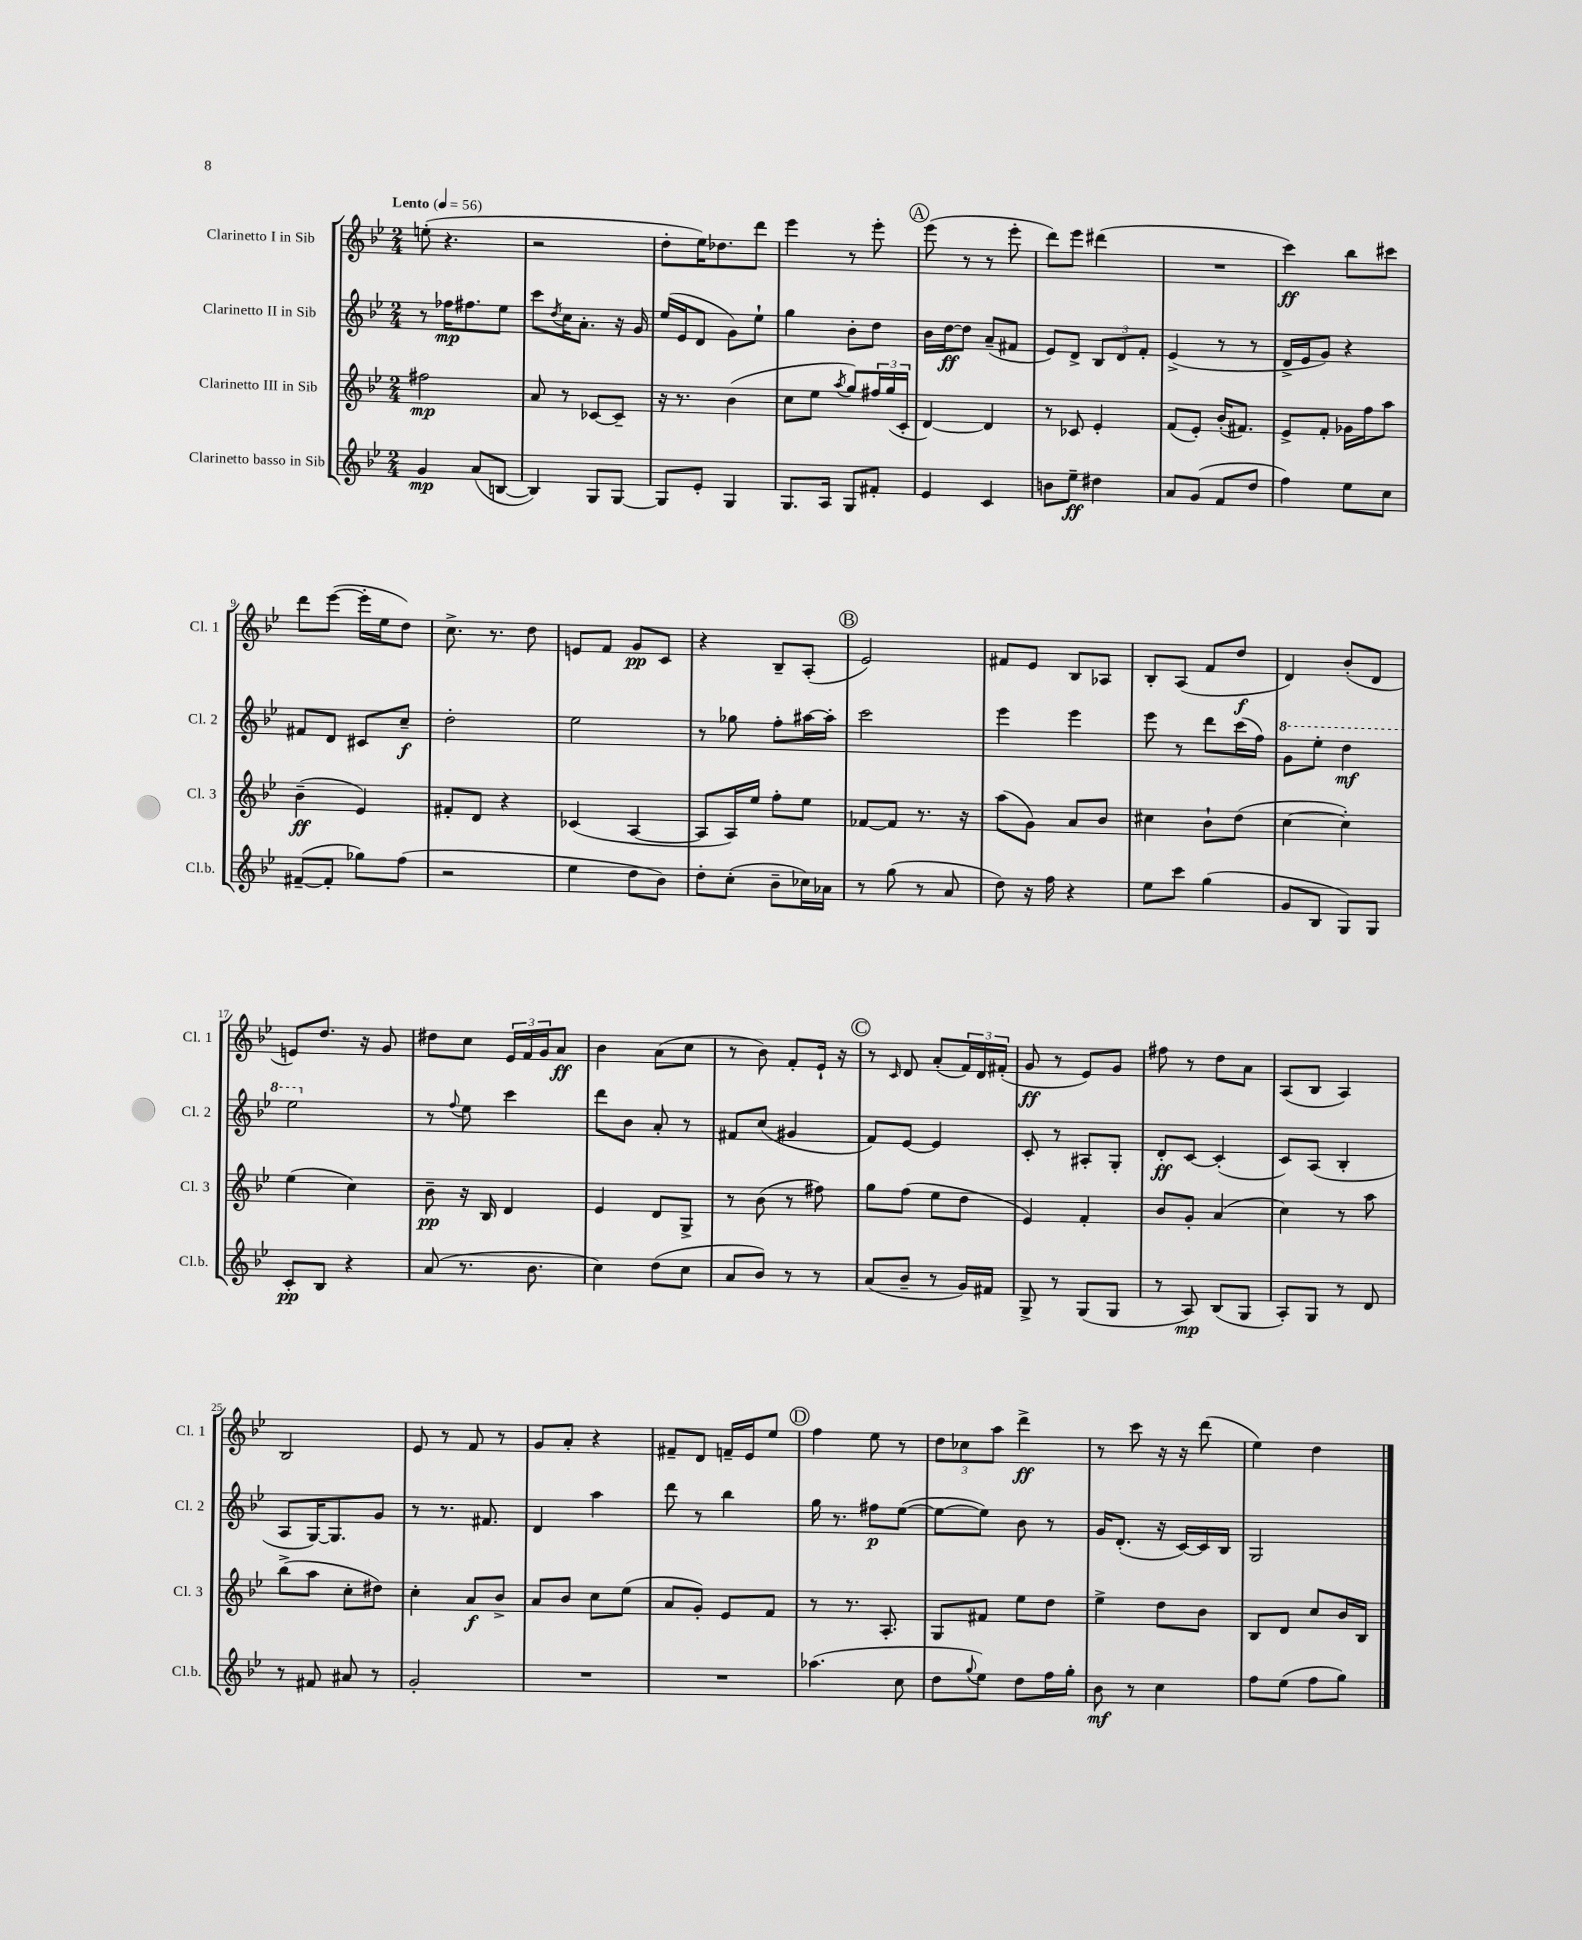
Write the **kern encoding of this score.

**kern	**dynam	**kern	**dynam	**kern	**dynam	**kern	**dynam
*part4	*part4	*part3	*part3	*part2	*part2	*part1	*part1
*staff4	*staff4	*staff3	*staff3	*staff2	*staff2	*staff1	*staff1
*I"Clarinetto basso in Sib	*	*I"Clarinetto III in Sib	*	*I"Clarinetto II in Sib	*	*I"Clarinetto I in Sib	*
*I'Cl.b.	*	*I'Cl. 3	*	*I'Cl. 2	*	*I'Cl. 1	*
*clefG2	*	*clefG2	*	*clefG2	*	*clefG2	*
*k[b-e-]	*	*k[b-e-]	*	*k[b-e-]	*	*k[b-e-]	*
*M2/4	*	*M2/4	*	*M2/4	*	*M2/4	*
*MM56	*	*MM56	*	*MM56	*	*MM56	*
=1	=1	=1	=1	=1	=1	=1	=1
!	!	!	!	!	!	!LO:TX:a:B:t=Lento	!
4g/	mp	2ff#X\	mp	8r	.	(8een'\	.
.	.	.	.	16ff-X\KL	mp	4.r	.
.	.	.	.	8.ff#X\	.	.	.
(8a/L	.	.	.	.	.	.	.
[8Bn/J	.	.	.	8ee-\J	.	.	.
=2	=2	=2	=2	=2	=2	=2	=2
4B/])	.	8a/	.	8ccc\L	.	2r	.
.	.	.	.	8qdd/	.	.	.
.	.	8r	.	16cc\K	.	.	.
.	.	.	.	8.a'\J	.	.	.
8G/L	.	[8c-X/L	.	.	.	.	.
[8G/J	.	8c-~/J]	.	16r	.	.	.
.	.	.	.	16g/	.	.	.
=3	=3	=3	=3	=3	=3	=3	=3
8G/L]	.	16r	.	(16ee-/LL	.	8dd'\L	.
.	.	8.r	.	16e-/J	.	.	.
8e-'/J	.	.	.	8d/J	.	16ee-\K)	.
.	.	.	.	.	.	8.dd-X\	.
4G/	.	(4b-\	.	8g\L)	.	.	.
.	.	.	.	8ee-`\J	.	8ddd\J	.
=4	=4	=4	=4	=4	=4	=4	=4
8.G/L	.	8cc\L	.	4gg\	.	4eee-\	.
.	.	8ee-\J	.	.	.	.	.
16A/Jk	.	.	.	.	.	.	.
.	.	8qaa/	.	.	.	.	.
8G/L	.	8gg/L)	.	8b-'\L	.	8r	.
8f#X'/J	.	24ff#X/L	.	8dd\J	.	8eee-'\	.
.	.	(24gg/	.	.	.	.	.
.	.	24c'/JJ	.	.	.	.	.
!!LO:REH:place=s1:t=A
=5	=5	=5	=5	=5	=5	=5	=5
4e-/	.	[4d/)	.	16b-\LL	.	(8eee-\	.
.	.	.	.	[16dd\J	ff	.	.
.	.	.	.	8dd\J]	.	8r	.
4c/	.	4d/]	.	(8a~/L	.	8r	.
.	.	.	.	8f#X/J	.	8eee-'\	.
=6	=6	=6	=6	=6	=6	=6	=6
8bn\L	.	8r	.	8e-/L)	.	8ddd\L)	.
8ee-~\J	ff	8c-X/	.	8d^/J	.	8eee-\J	.
4dd#X\	.	4e-'/	.	12B-/L	.	(4ddd#X\	.
.	.	.	.	12d/	.	.	.
.	.	.	.	12f'/J	.	.	.
=7	=7	=7	=7	=7	=7	=7	=7
8a/L	.	(8f/L	.	(4e-^/	.	2r	.
(8g/J	.	8e-'/J)	.	.	.	.	.
8f/L	.	(16b-'/KL	.	8r	.	.	.
.	.	8.f#X/J)	.	.	.	.	.
8dd/J	.	.	.	8r	.	.	.
=8	=8	=8	=8	=8	=8	=8	=8
4ff\)	.	8e-^/L	.	16d^/LL	.	4ccc\)	ff
.	.	.	.	16e-/J	.	.	.
.	.	8f'/J	.	8g/J)	.	.	.
8ee-\L	.	16g-X\LL	.	4r	.	8bb-\L	.
.	.	16ff\J	.	.	.	.	.
8cc\J	.	8aa\J	.	.	.	8ccc#X\J	.
!!LO:LB:g=z
=9	=9	=9	=9	=9	=9	=9	=9
([8f#X~/L	.	(4b-~\	ff	8f#X/L	.	8ddd\L	.
8f#'/J]	.	.	.	8d/J	.	([8eee-\J	.
8gg-X\L)	.	4e-/)	.	8c#X/L	.	16eee-'\LL]	.
.	.	.	.	.	.	16ee-\J	.
(8ff\J	.	.	.	8cc~/J	f	8dd\J)	.
=10	=10	=10	=10	=10	=10	=10	=10
2r	.	8f#X'/L	.	2dd'\	.	8.cc^\	.
.	.	8d/J	.	.	.	.	.
.	.	.	.	.	.	8.r	.
.	.	4r	.	.	.	.	.
.	.	.	.	.	.	8dd\	.
=11	=11	=11	=11	=11	=11	=11	=11
4ee-\	.	(4c-X/	.	2ee-\	.	8en/L	.
.	.	.	.	.	.	8f/J	.
8dd\L	.	[4A/	.	.	.	8g/L	pp
8b-\J)	.	.	.	.	.	8c/J	.
=12	=12	=12	=12	=12	=12	=12	=12
8dd'\L	.	8A/L]	.	8r	.	4r	.
(8cc'\J	.	16A/L)	.	8gg-X\	.	.	.
.	.	16ee-/JJ	.	.	.	.	.
8b-~\L	.	8ff'\L	.	8ff'\L	.	8B-~/L	.
16cc-X\L)	.	8ee-\J	.	[16aa#X\L	.	(8A'/J	.
16a-X\JJ	.	.	.	16aa#'\JJ]	.	.	.
!!LO:REH:place=s1:t=B
=13	=13	=13	=13	=13	=13	=13	=13
8r	.	[8f-X/L	.	2ccc\	.	2e-/)	.
(8gg\	.	8f-/J]	.	.	.	.	.
8r	.	8.r	.	.	.	.	.
8a/	.	.	.	.	.	.	.
.	.	16r	.	.	.	.	.
=14	=14	=14	=14	=14	=14	=14	=14
8dd\)	.	(8aa\L	.	4eee-\	.	8f#X/L	.
16r	.	8g\J)	.	.	.	8e-/J	.
16ff\	.	.	.	.	.	.	.
4r	.	8a/L	.	4eee-\	.	8B-/L	.
.	.	8b-/J	.	.	.	8A-X/J	.
=15	=15	=15	=15	=15	=15	=15	=15
8ee-\L	.	4cc#X\	.	8eee-\	.	8B-'/L	.
8ccc\J	.	.	.	8r	.	(8A/J	.
(4gg\	.	8b-`\L	.	8ddd\L	.	8f/L	.
.	.	(8dd\J	.	(16ccc\L	.	8dd/J	f
.	.	.	.	16ff\JJ)	.	.	.
=16	=16	=16	=16	=16	=16	=16	=16
*	*	*	*	*8va	*	*	*
8g/L	.	[4cc\	.	8gg\L	.	4d/)	.
8B-/J	.	.	.	8eee-'\J	.	.	.
8G/L)	.	4cc'\])	.	4ddd\	mf	(8b-'/L	.
8G/J	.	.	.	.	.	8d/J	.
!!LO:LB:g=z
=17	=17	=17	=17	=17	=17	=17	=17
8c'/L	pp	(4ee-\	.	2eee-\	.	8en/L)	.
8B-/J	.	.	.	.	.	8.dd/J	.
4r	.	4cc\)	.	.	.	.	.
.	.	.	.	.	.	16r	.
.	.	.	.	.	.	8g/	.
=18	=18	=18	=18	=18	=18	=18	=18
*	*	*	*	*X8va	*	*	*
(8a/	.	8b-~\	pp	8r	.	8dd#X\L	.
.	.	.	.	8qqff/	.	.	.
8.r	.	16r	.	8ee-\	.	8cc\J	.
.	.	16B-/	.	.	.	.	.
.	.	4d/	.	4ccc\	.	24e-/LL	.
.	.	.	.	.	.	24f/	.
8.b-\	.	.	.	.	.	.	.
.	.	.	.	.	.	24g/J	.
.	.	.	.	.	.	8a/J	ff
=19	=19	=19	=19	=19	=19	=19	=19
4cc\)	.	4e-/	.	8ddd\L	.	4b-\	.
.	.	.	.	8b-\J	.	.	.
(8dd\L	.	8d/L	.	8a'/	.	(8a\L	.
8cc\J	.	8G^/J	.	8r	.	8cc\J	.
=20	=20	=20	=20	=20	=20	=20	=20
8a/L	.	8r	.	8f#X/L	.	8r	.
8b-/J)	.	(8b-\	.	(8cc/J	.	8b-\)	.
8r	.	8r	.	4g#X/	.	8f'/L	.
8r	.	8ff#X\)	.	.	.	16e-`/Jk	.
.	.	.	.	.	.	16r	.
!!LO:REH:place=s1:t=C
=21	=21	=21	=21	=21	=21	=21	=21
(8a/L	.	8gg\L	.	8f/L)	.	8r	.
.	.	.	.	.	.	16qqc/	.
8b-~/J	.	(8ff\J	.	[8e-/J	.	8d/	.
8r	.	8ee-\L	.	4e-/]	.	(8a'/L	.
16g/LL)	.	8dd\J	.	.	.	24f/L)	.
.	.	.	.	.	.	24d/	.
16f#X/JJ	.	.	.	.	.	.	.
.	.	.	.	.	.	(24f#X'/JJ	.
=22	=22	=22	=22	=22	=22	=22	=22
8G^/	.	4e-/)	.	8c'/	.	8g/	ff
8r	.	.	.	8r	.	8r	.
(8G/L	.	4f'/	.	8A#X'/L	.	8e-/L)	.
8G/J	.	.	.	8G'/J	.	8g/J	.
=23	=23	=23	=23	=23	=23	=23	=23
8r	.	8b-/L	.	8d'/L	ff	8ff#X\	.
8A/)	mp	8g'/J	.	[8c/J	.	8r	.
(8B-/L	.	(4a/	.	(4c'/]	.	8dd\L	.
8G/J	.	.	.	.	.	8a\J	.
=24	=24	=24	=24	=24	=24	=24	=24
8A'/L)	.	4cc\)	.	8c/L)	.	(8A/L	.
8G/J	.	.	.	(8A/J	.	8B-/J	.
8r	.	8r	.	4B-'/	.	4A/)	.
8d/	.	8aa\	.	.	.	.	.
!!LO:LB:g=z
=25	=25	=25	=25	=25	=25	=25	=25
8r	.	(8bb-^\L	.	8A/L	.	2B-/	.
8f#X/	.	8aa\J	.	[16G/K)	.	.	.
.	.	.	.	8.G/]	.	.	.
8a#X/	.	8cc'\L	.	.	.	.	.
8r	.	8dd#X\J)	.	8g/J	.	.	.
=26	=26	=26	=26	=26	=26	=26	=26
2g'/	.	4cc'\	.	8r	.	8e-/	.
.	.	.	.	8.r	.	8r	.
.	.	8a/L	f	.	.	8f/	.
.	.	.	.	8.f#X/	.	.	.
.	.	8b-^/J	.	.	.	8r	.
=27	=27	=27	=27	=27	=27	=27	=27
2r	.	8a/L	.	4d/	.	8g/L	.
.	.	8b-/J	.	.	.	8a'/J	.
.	.	8cc\L	.	4aa\	.	4r	.
.	.	(8ee-\J	.	.	.	.	.
=28	=28	=28	=28	=28	=28	=28	=28
2r	.	8a/L	.	8ddd\	.	8f#X~/L	.
.	.	8g'/J)	.	8r	.	8d/J	.
.	.	8e-/L	.	4bb-\	.	16fn~/LL	.
.	.	.	.	.	.	16e-/J	.
.	.	8f/J	.	.	.	8ee-/J	.
!!LO:REH:place=s1:t=D
=29	=29	=29	=29	=29	=29	=29	=29
(4.aa-X\	.	8r	.	16gg\	.	4ff\	.
.	.	.	.	8.r	.	.	.
.	.	8.r	.	.	.	.	.
.	.	.	.	8ff#X\L	p	8ee-\	.
.	.	8.A'/	.	.	.	.	.
8cc\	.	.	.	([8ee-\J	.	8r	.
=30	=30	=30	=30	=30	=30	=30	=30
8dd\L	.	8G/L	.	8ee-\L_	.	12dd\L	.
.	.	.	.	.	.	12cc-X\	.
8qqgg/	.	.	.	.	.	.	.
8ee-\J)	.	8f#X/J	.	8ee-\J])	.	.	.
.	.	.	.	.	.	12aa\J	.
8dd\L	.	8ee-\L	.	8b-\	.	4ddd^\	ff
16ff\L	.	8dd\J	.	8r	.	.	.
16gg'\JJ	.	.	.	.	.	.	.
=31	=31	=31	=31	=31	=31	=31	=31
8b-\	mf	4ee-^\	.	16g/KL	.	8r	.
.	.	.	.	(8.d'/J	.	.	.
8r	.	.	.	.	.	8ccc\	.
4cc\	.	8dd\L	.	16r	.	16r	.
.	.	.	.	[16c/LL)	.	16r	.
.	.	8b-\J	.	16c/]	.	(8ddd\	.
.	.	.	.	16B-/JJ	.	.	.
=32	=32	=32	=32	=32	=32	=32	=32
8ff\L	.	8B-/L	.	2G/	.	4ee-\)	.
(8ee-\J	.	8d/J	.	.	.	.	.
8ff\L	.	8cc/L	.	.	.	4dd\	.
8gg\J)	.	16b-/L	.	.	.	.	.
.	.	16B-/JJ	.	.	.	.	.
==	==	==	==	==	==	==	==
*-	*-	*-	*-	*-	*-	*-	*-
